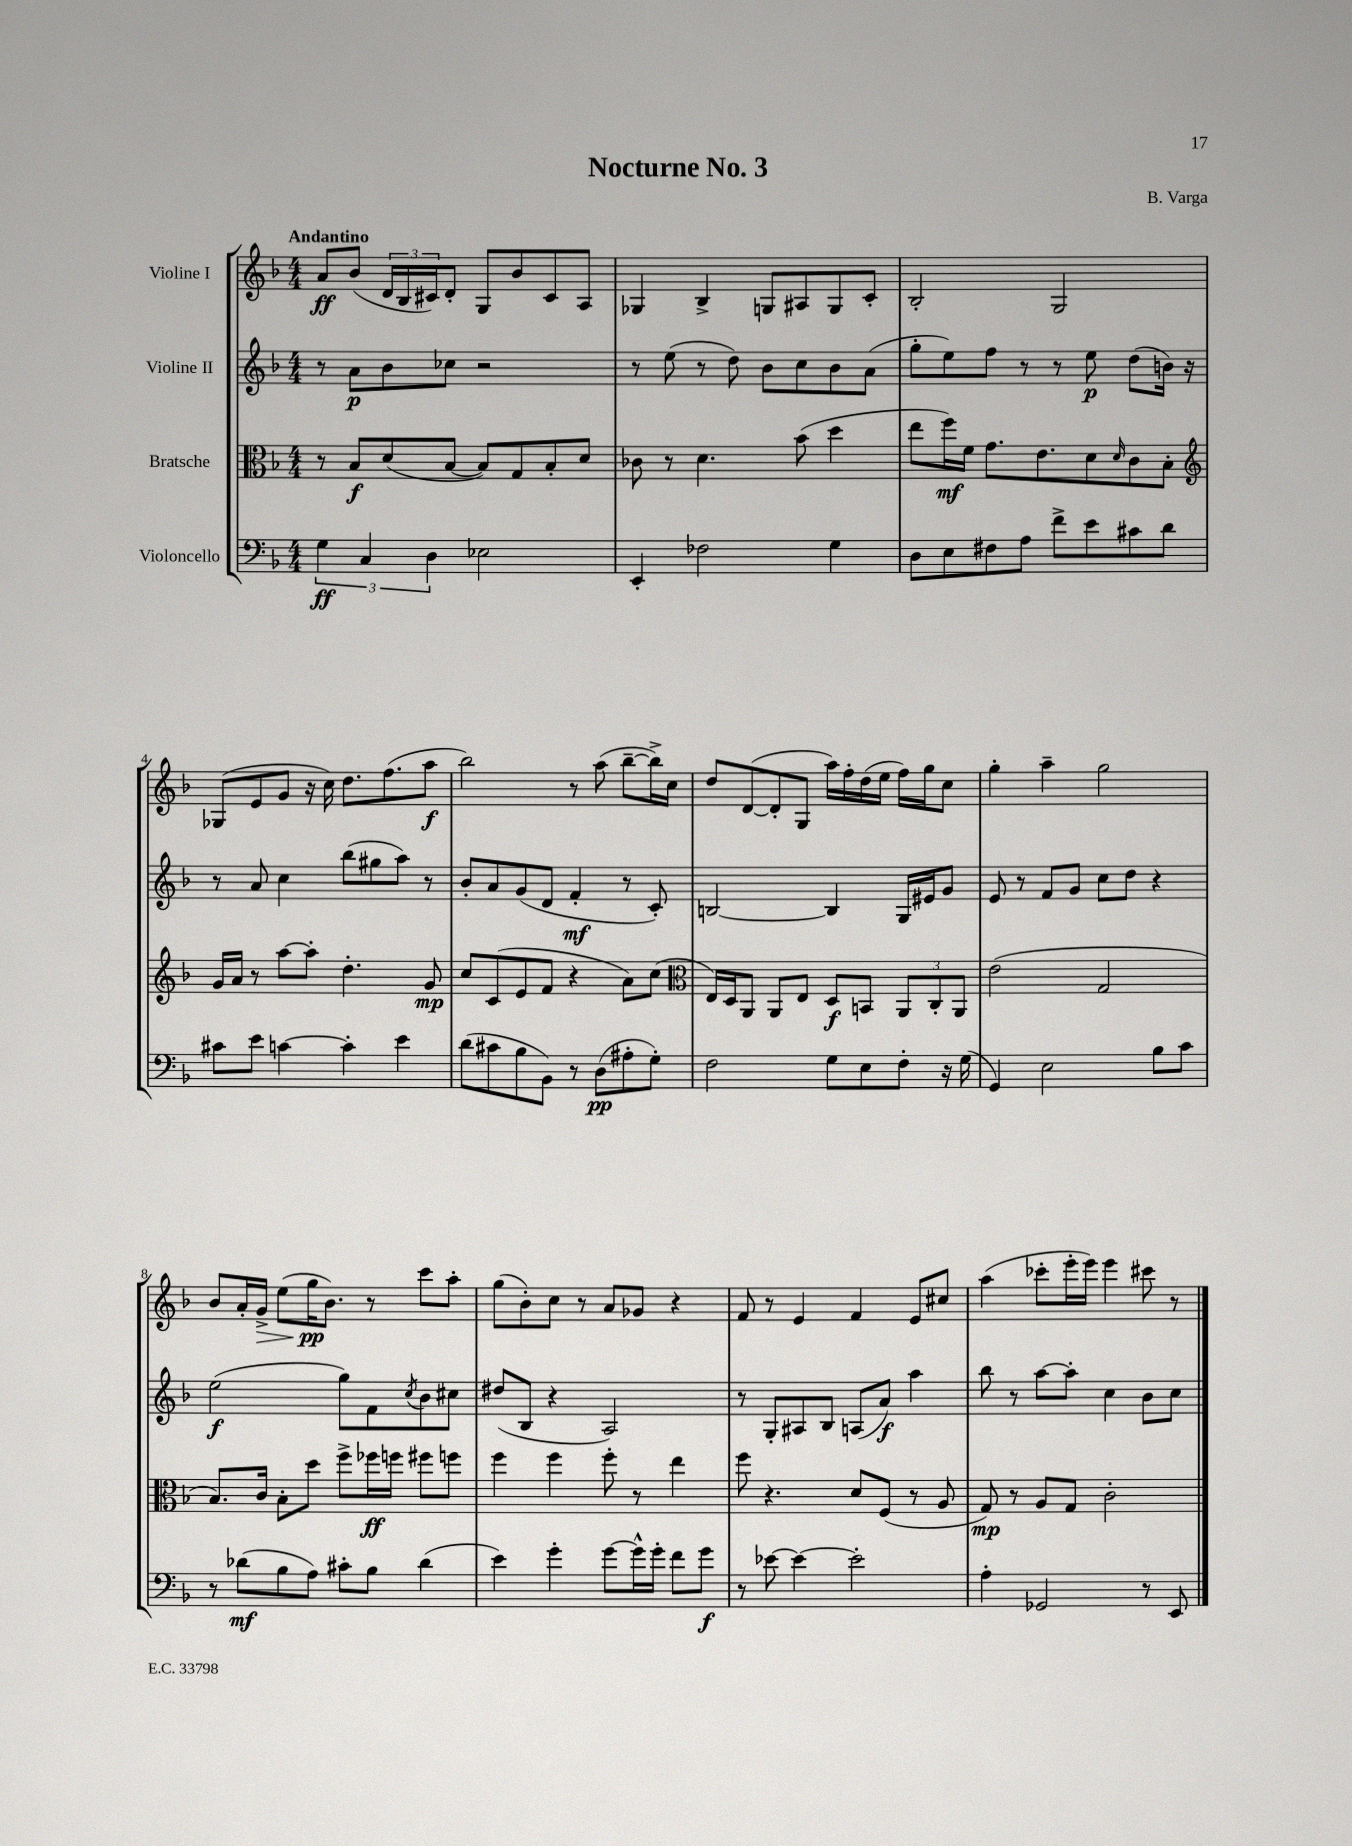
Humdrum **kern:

**kern	**kern	**kern	**kern
*staff4	*staff3	*staff2	*staff1
*clefF4	*clefC3	*clefG2	*clefG2
*k[b-]	*k[b-]	*k[b-]	*k[b-]
*M4/4	*M4/4	*M4/4	*M4/4
6G	8r	8r	8a
.	8B-	8a	(8b-
6C	.	.	.
.	(8d	8b-	24d
.	.	.	24B-
6D	.	.	24c#)
.	[8B-	8cc-	8d'
2E-	8B-])	2r	8G
.	8G	.	8b-
.	8B-'	.	8c#
.	8d	.	8A
=	=	=	=
4EE'	8c-	8r	4G-
.	8r	(8ee	.
2F-	4.d	8r	4B-^
.	.	8dd)	.
.	.	8b-	8G
.	(8b-	8cc	8A#
4G	4dd	8b-	8G
.	.	(8a	8c'
=	=	=	=
8D	8ee	8gg'	2B-'
8E	16ff)	8ee)	.
.	16f	.	.
8F#	8.g	8ff	.
8A	.	8r	.
.	8.e	.	.
8f^	.	8r	2G
8e	8d	8ee	.
.	16qqd	.	.
8c#	8c	(8dd	.
8d	8B-'	16b)	.
.	.	16r	.
=	=	=	=
*	*clefG2	*	*
8c#	16g	8r	(8G-
.	16a	.	.
8e	8r	8a	8e
[4c	[8aa	4cc	8g
.	8aa']	.	16r
.	.	.	16cc)
4c']	4.dd'	(8bb-	8.dd
.	.	8gg#	.
.	.	.	(8.ff
4e	.	8aa)	.
.	8g	8r	8aa
=	=	=	=
(8d	8cc	8b-'	2bb-)
8c#	(8c	8a	.
8B-	8e	(8g	.
8BB-)	8f	8d	.
8r	4r	4f'	8r
(8D	.	.	(8aa
8A#'	8a)	8r	[8bb-~
8G')	(8cc	8c')	16bb-^])
.	.	.	16cc
=	=	=	=
*	*clefC3	*	*
2F	16E)	[2B	8dd
.	16D	.	.
.	8AA	.	([8d
.	8AA	.	8d']
.	8E	.	8G
8G	8D	4B]	16aa)
.	.	.	16ff'
8E	8BB	.	(16dd
.	.	.	16ee
8F'	12AA	16G	16ff)
.	.	16e#	16gg
.	12C'	.	.
16r	.	8g	8cc
.	12AA	.	.
(16G	.	.	.
=	=	=	=
4GG)	(2e	8e	4gg'
.	.	8r	.
2E	.	8f	4aa~
.	.	8g	.
.	2G	8cc	2gg
.	.	8dd	.
8B-	.	4r	.
8c	.	.	.
=	=	=	=
8r	8.B-)	(2ee	8b-
(8d-	.	.	16a'
.	16c	.	16g^
8B-	8B-'	.	(8ee
8A)	8dd	.	16gg
.	.	.	8.b-)
8c#'	8ff^	8gg)	.
8B-	16ff-	8f	8r
.	16ff	.	.
.	.	8qcc	.
(4d-	8ff#	8b-	8ccc
.	8ff	8cc#	8aa'
=	=	=	=
4e)	4ff	(8dd#	(8gg
.	.	8B-	8b-')
4g'	4ff	4r	8cc
.	.	.	8r
[8g	8ff'	2A)	8a
16g^^]	8r	.	8g-
16g'	.	.	.
8f	4ee	.	4r
8g	.	.	.
=	=	=	=
8r	8ff	8r	8f
[8e-	4.r	8G'	8r
4e-_	.	8A#	4e
.	.	8B-	.
2e-']	8d	(8A	4f
.	(8F	8a)	.
.	8r	4aa	8e
.	8A	.	8cc#
=	=	=	=
4A'	8G)	8bb-	(4aa
.	8r	8r	.
2GG-	8A	[8aa	8ccc-'
.	8G	8aa']	16eee'
.	.	.	16eee)
.	2c'	4cc	4eee
8r	.	8b-	8ccc#
8EE	.	8cc	8r
==	==	==	==
*-	*-	*-	*-
